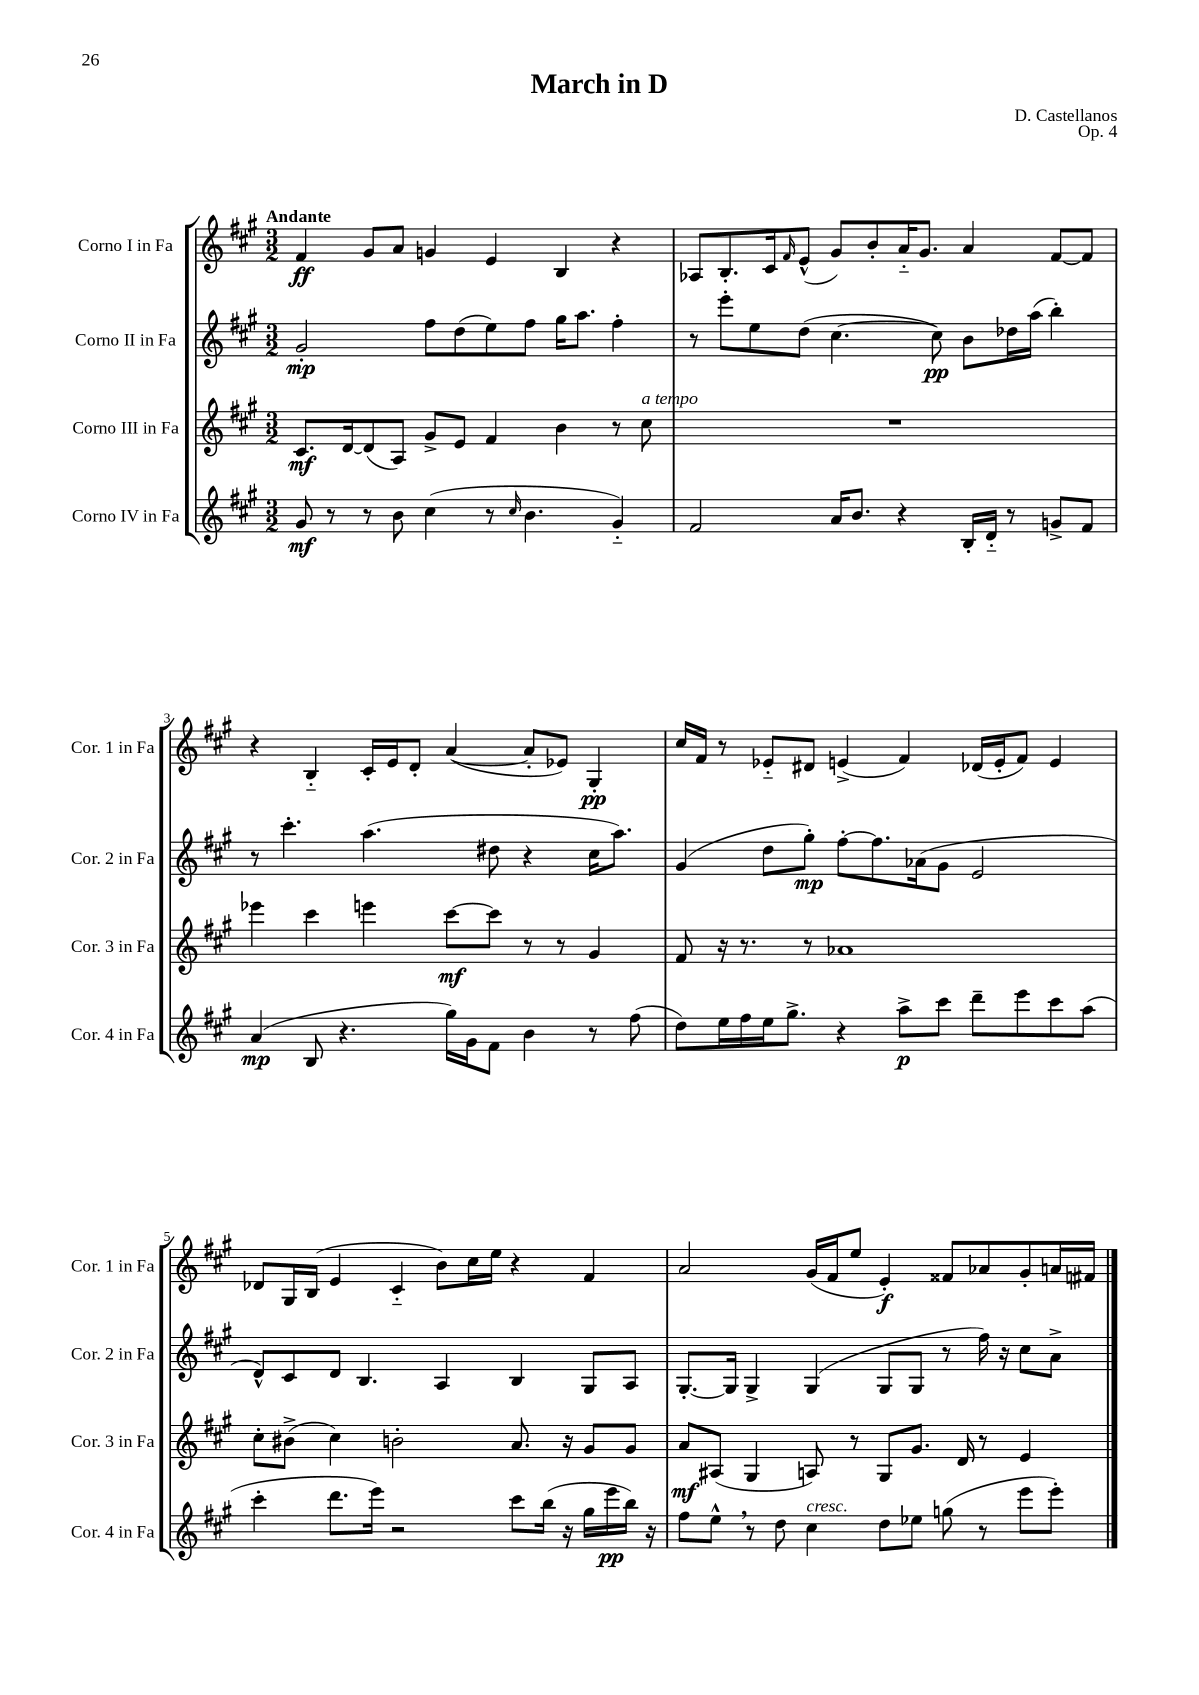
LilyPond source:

\header { title = "March in D" composer = "D. Castellanos" opus = "Op. 4" }
<<
\new StaffGroup <<
\new Staff = "s0" \with { instrumentName = "Corno I in Fa" shortInstrumentName = "Cor. 1 in Fa" } {
    \clef treble \key a \major \numericTimeSignature \time 3/2 \tempo "Andante"
    fis'4\ff gis'8 a'8 g'4 e'4 b4 r4 |
    aes8 b8.-. cis'16 \grace { fis'16 } e'8-^( gis'8) b'8-. a'16-_ gis'8. a'4 fis'8~ fis'8 |
    r4 b4-_ cis'16-. e'16 d'8-. a'4~( a'8-. ees'8) gis4-.\pp |
    cis''16 fis'16 r8 ees'8-_ dis'8 e'4->( fis'4) des'16( e'16-. fis'8) e'4 |
    des'8 gis16 b16( e'4 cis'4-_ b'8) cis''16 e''16 r4 fis'4 |
    a'2 gis'16( fis'16 e''8 e'4-.\f) fisis'8 aes'8 gis'8-. a'16 fis'16 \bar "|." |
}
\new Staff = "s1" \with { instrumentName = "Corno II in Fa" shortInstrumentName = "Cor. 2 in Fa" } {
    \clef treble \key a \major \numericTimeSignature \time 3/2
    gis'2-.\mp fis''8 d''8( e''8) fis''8 gis''16 a''8. fis''4-. |
    r8 e'''8-. e''8 d''8( cis''4.~ cis''8\pp) b'8 des''16 a''16( b''4-.) |
    r8 cis'''4.-. a''4.( dis''8 r4 cis''16 a''8.) |
    gis'4( d''8 gis''8-.\mp) fis''8~-. fis''8. aes'16( gis'8 e'2 |
    d'8-^) cis'8 d'8 b4. a4 b4 gis8 a8 |
    gis8.~-. gis16 gis4-> gis4( gis8 gis8 r8 fis''16) r16 cis''8 a'8-> \bar "|." |
}
\new Staff = "s2" \with { instrumentName = "Corno III in Fa" shortInstrumentName = "Cor. 3 in Fa" } {
    \clef treble \key a \major \numericTimeSignature \time 3/2
    cis'8.\mf d'16~ d'8( a8) gis'8-> e'8 fis'4 b'4 r8 cis''8^\markup { \italic "a tempo" } |
    R1. |
    ees'''4 cis'''4 e'''4 cis'''8~\mf cis'''8 r8 r8 gis'4 |
    fis'8 r16 r8. r8 aes'1 |
    cis''8-. bis'8->( cis''4) b'2-. a'8. r16 gis'8 gis'8 |
    a'8\mf ais8( gis4 a8) r8 gis8 gis'8. d'16 r8 e'4 \bar "|." |
}
\new Staff = "s3" \with { instrumentName = "Corno IV in Fa" shortInstrumentName = "Cor. 4 in Fa" } {
    \clef treble \key a \major \numericTimeSignature \time 3/2
    gis'8\mf r8 r8 b'8 cis''4( r8 \grace { cis''16 } b'4. gis'4-_) |
    fis'2 a'16 b'8. r4 b16-. d'16-_ r8 g'8-> fis'8 |
    a'4\mp( b8 r4. gis''16) gis'16 fis'8 b'4 r8 fis''8( |
    d''8) e''16 fis''16 e''16 gis''8.-> r4 a''8->\p cis'''8 d'''8-- e'''8 cis'''8 a''8( |
    cis'''4-. d'''8. e'''16) r2 cis'''8 b''16( r16 gis''16 e'''16\pp b''16) r16 |
    fis''8 e''8-^ \breathe r8 d''8 cis''4^\markup { \italic "cresc." } d''8 ees''8 g''8( r8 e'''8 e'''8-.) \bar "|." |
}
>>
>>
